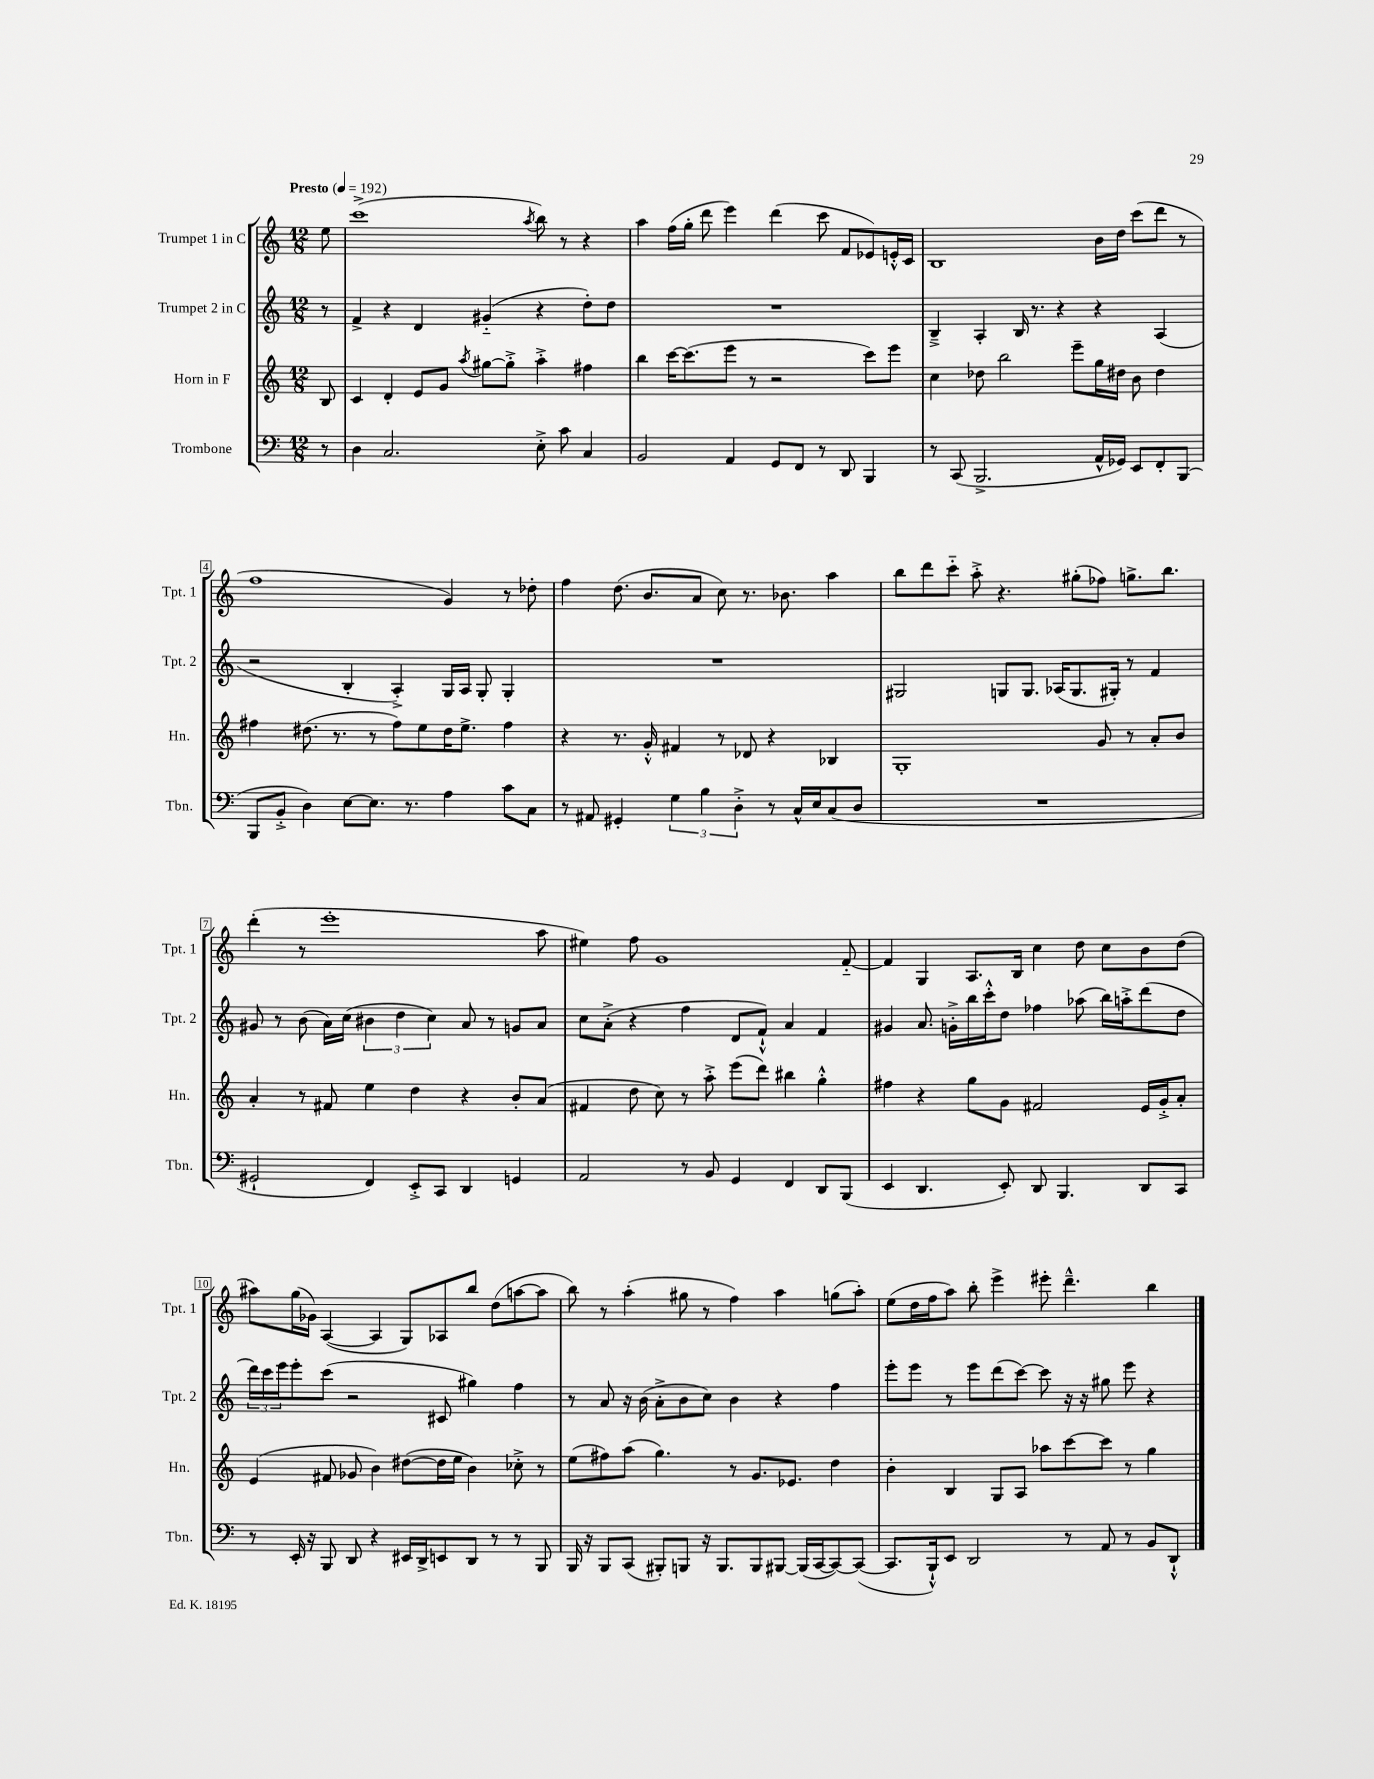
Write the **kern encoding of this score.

**kern	**kern	**kern	**kern
*part4	*part3	*part2	*part1
*staff4	*staff3	*staff2	*staff1
*I"Trombone	*I"Horn in F	*I"Trumpet 2 in C	*I"Trumpet 1 in C
*I'Tbn.	*I'Hn.	*I'Tpt. 2	*I'Tpt. 1
*clefF4	*clefG2	*clefG2	*clefG2
*k[]	*k[]	*k[]	*k[]
*M12/8	*M12/8	*M12/8	*M12/8
*MM192	*MM192	*MM192	*MM192
=	=	=	=
!	!	!	!LO:TX:a:B:t=Presto
8r	8B/	8r	8ee\
=1	=1	=1	=1
4D\	4c/	4f^/	(1ccc^
2.C/	4d'/	4r	.
.	8e/L	4d/	.
.	8g/J	.	.
.	8qaa/	.	.
.	[8gg#X\L	(4g#X/	.
.	8gg#'^\J]	.	.
.	.	.	8qaa/
8E'^\	4aa'^\	4r	8bb\)
8c\	.	.	8r
4C/	4ff#X\	8dd'\L)	4r
.	.	8dd\J	.
=2	=2	=2	=2
2BB/	4bb\	1.r	4aa\
.	[16ccc\KL	.	(16ff\LL
.	(8.ccc\]	.	16gg'\JJ
.	.	.	8ddd\
4AA/	8eee\J	.	4eee\)
.	8r	.	.
8GG/L	2r	.	(4ddd\
8FF/J	.	.	.
8r	.	.	8ccc\
8DD/	.	.	8f/L
4BBB/	8ccc\L)	.	8e-X/)
.	8eee\J	.	16en'^^/L
.	.	.	16c/JJ
=3	=3	=3	=3
8r	4cc\	4B~^/	1B
(8CC/	.	.	.
2.BBB^/	8dd-X\	4A'/	.
.	2bb\	.	.
.	.	16B/	.
.	.	8.r	.
.	.	4r	.
.	8eee~\L	.	.
16AA^^/LL	16gg\L	4r	16b\LL
16GG-X/JJ)	16dd#X\JJ	.	16dd\JJ
8EE/L	8b\	.	(8ccc\L
8FF'/	4dd#\	(4A/	8ddd\J
(8BBB/J	.	.	8r
!!LO:LB:g=z
=4	=4	=4	=4
8BBB/L	4ff#X\	2r	1ff
8BB'^/J	.	.	.
4D\)	(8.dd#X\	.	.
.	8.r	.	.
[8E\L	.	4B'/	.
8.E\J]	8r	.	.
.	8ff#\L)	4A'^/)	.
8.r	.	.	.
.	8ee\	.	.
4A\	16dd#\K	16G/LL	4g/)
.	8.ee^\J	16A/JJ	.
.	.	8G'/	.
8c\L	4ff#\	4G'/	8r
8C\J	.	.	8dd-X'\
=5	=5	=5	=5
8r	4r	1.r	4ff\
8AA#X/	.	.	.
4GG#X'/	8.r	.	(8.dd\
.	16g'^^/	.	8.b/L
6G\	4f#X/	.	.
.	.	.	8a/J
6B\	.	.	.
.	8r	.	8cc\)
6D'^\	.	.	.
.	8d-X/	.	8.r
8r	4r	.	.
.	.	.	8.b-X\
16C^^/LL	.	.	.
16E/J	.	.	.
(8C/	4B-X/	.	4aa\
8D/J	.	.	.
=6	=6	=6	=6
1.r	1G'	2G#X/	8bb\L
.	.	.	8ddd\
.	.	.	8ccc\J
.	.	.	8aa'^\
.	.	8Gn/L	4.r
.	.	8.G/J	.
.	.	(16A-X/KL	.
.	.	8.G/	(8gg#X'\L
.	8g/	.	8ff-X\J)
.	.	16G#X'/Jk)	.
.	8r	8r	8.ggn^\L
.	8a'/L	4f/	.
.	.	.	8.bb\J
.	8b/J	.	.
!!LO:LB:g=z
=7	=7	=7	=7
2GG#X`/	4a'/	8g#X/	(4ddd'\
.	.	8r	.
.	8r	(8b\	8r
.	8f#X/	16a\LL)	1eee'
.	.	(16cc\JJ	.
4FF/)	4ee\	6b#X\	.
.	.	6dd\	.
8EE'^/L	4dd\	.	.
.	.	6cc\)	.
8CC/J	.	.	.
4DD/	4r	8a/	.
.	.	8r	.
4GGn/	8b'/L	8gn/L	.
.	(8a/J	8a/J	8aa\
=8	=8	=8	=8
2AA/	4f#X/	8cc\L	4ee#X\)
.	.	(8a'^\J	.
.	8dd\	4r	8ff\
.	8cc\)	.	1g
8r	8r	4ff\	.
8BB/	8aa'^\	.	.
4GG/	(8eee\L	8d/L	.
.	8ddd\J)	8f`^^/J)	.
4FF/	4bb#X\	4a/	.
8DD/L	4gg'^^\	4f/	.
(8BBB/J	.	.	[8f/
=9	=9	=9	=9
4EE/	4ff#X\	4g#X/	4f/]
4.DD/	4r	8.a/	4G/
.	.	16gn'^\LL	.
.	8gg\L	16bb\	8.A/L
.	.	16ccc'^^\J	.
8EE'/)	8g\J	8dd\J	.
.	.	.	16B/Jk
8DD/	2f#X/	4ff-X\	4cc\
4.BBB/	.	.	.
.	.	(8aa-X\	8dd\
.	.	16bb\LL)	8cc\L
.	.	16aan'^\J	.
8DD/L	16e/LL	(8ddd\	8b\
.	16g'^/J	.	.
8CC/J	8a'/J	8dd\J	(8dd\J
!!LO:LB:g=z
=10	=10	=10	=10
8r	(4e/	24ddd\LL)	8aa#X\L)
.	.	24ccc\	.
.	.	24eee\J	.
16EE'/	.	8eee'\	(16gg\L
16r	.	.	16g-X\JJ)
8BBB/	8f#X/	(8ccc\J	([4A/
8DD/	8g-X/	2r	.
4r	4b\)	.	4A/]
16EE#X/LL	([8dd#X\L	.	8G/L)
16DD^/J	.	.	.
8EEn/	16dd#\L]	8c#X/	8A-X/
.	16ee\JJ	.	.
8DD/J	4b\)	4gg#X\)	8bb/J
8r	.	.	(8dd\L
8r	8cc-X'^\	4ff\	[8aan\
8BBB/	8r	.	8aa\J]
=11	=11	=11	=11
16BBB/	(8ee\L	8r	8bb\)
16r	.	.	.
8BBB/L	8ff#X\)	8a/	8r
(8CC/J	(8aa\J	16r	(4aa'\
.	.	(16b\	.
8BBB#X'/L)	4.gg\)	8a'^\L	.
8BBBn/J	.	8b\	8gg#X\
16r	.	8cc\J)	8r
8.BBB/L	.	.	.
.	8r	4b\	4ff\)
8BBB/	8.g/L	.	.
[8BBB#X/J	.	4r	4aa\
.	8.e-X/J	.	.
(16BBB#/LL]	.	.	.
[16CC/J	.	.	.
8CC/_)	4dd\	4ff\	(8ggn\L
(8CC/J_	.	.	8aa'\J)
=12	=12	=12	=12
8.CC/L]	4b'\	8eee'\L	(8ee\L
.	.	8eee\J	16dd\L
16BBB`^^/k)	.	.	16ff\J
8EE/J	4B/	8r	8aa\J)
2DD/	.	8eee\L	8bb'\
.	8G/L	(8ddd\	4eee^\
.	8A/J	[8ccc\J)	.
.	8aa-X\L	8ccc\]	8eee#X'\
8r	[8ccc\	16r	4.ddd~^^\
.	.	16r	.
8AA/	8ccc\J]	8gg#X\	.
8r	8r	8eee\	.
8BB/L	4gg\	4r	4bb\
8DD`^^/J	.	.	.
==	==	==	==
*-	*-	*-	*-
